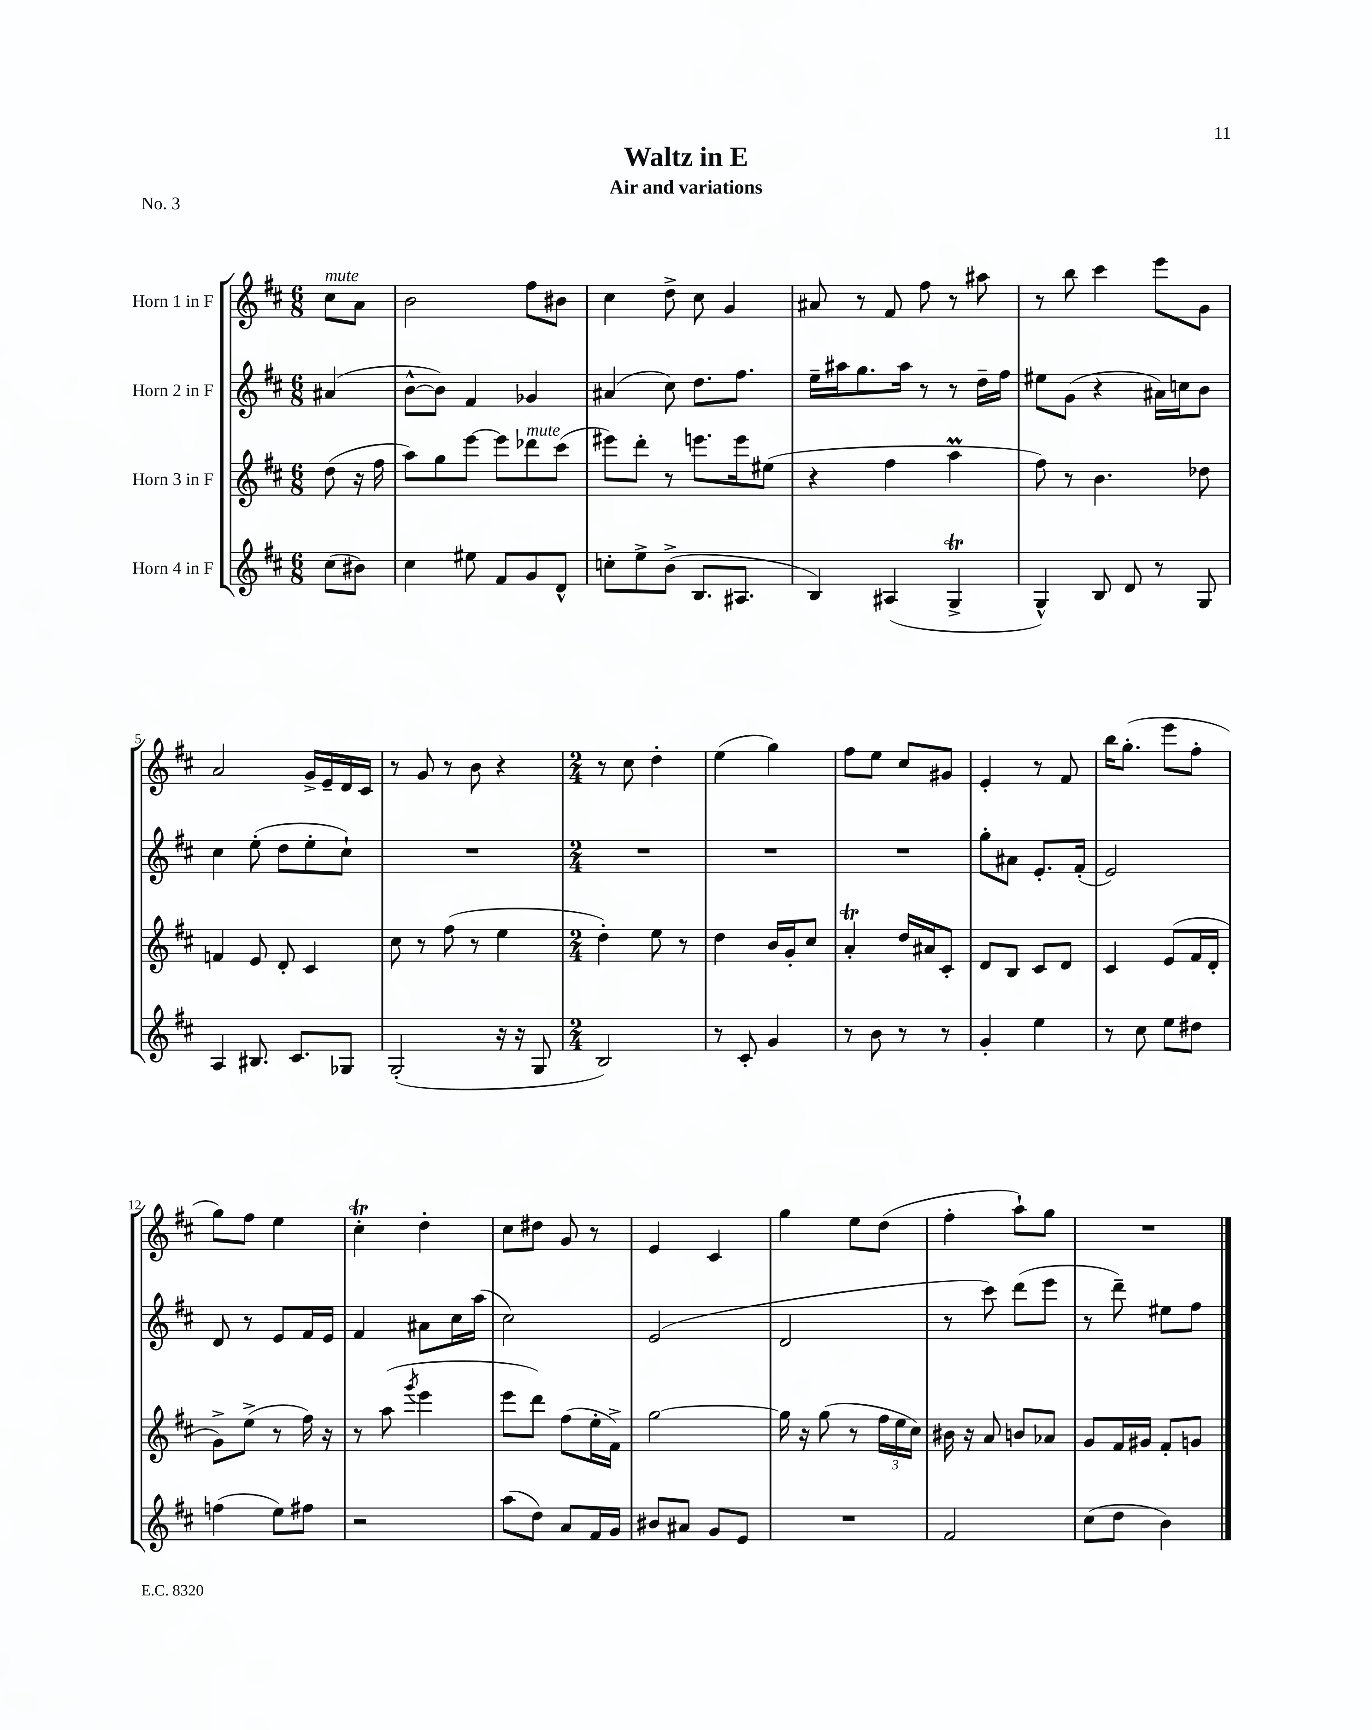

**kern	**kern	**kern	**kern
*part4	*part3	*part2	*part1
*staff4	*staff3	*staff2	*staff1
*I"Horn 4 in F	*I"Horn 3 in F	*I"Horn 2 in F	*I"Horn 1 in F
*clefG2	*clefG2	*clefG2	*clefG2
*k[f#c#]	*k[f#c#]	*k[f#c#]	*k[f#c#]
*M6/8	*M6/8	*M6/8	*M6/8
=	=	=	=
!	!	!	!LO:TX:a:i:t=mute
(8cc#\L	(8dd\	(4a#X/	8cc#\L
8b#X\J)	16r	.	8a\J
.	16ff#\	.	.
=1	=1	=1	=1
4cc#\	8aa\L)	[8b^^\L	2b\
.	8gg\	8b\J])	.
8ee#X\	[8eee\J	4f#/	.
8f#/L	8eee\L]	.	.
!	!LO:TX:a:i:t=mute	!	!
8g/	8ddd-X\	4g-X/	8ff#\L
8d^^/J	(8ccc#\J	.	8b#X\J
=2	=2	=2	=2
8ccn'\L	8eee#X\L)	(4a#X/	4cc#\
8ee^\	8ddd'\J	.	.
(8b^\J	8r	8cc#\)	8dd^\
8.B/L	8.eeen\L	8.dd\L	8cc#\
.	.	.	4g/
8.A#X/J	16eee\k	8.ff#\J	.
.	(8ee#X\J	.	.
=3	=3	=3	=3
4B/)	4r	16ee~\LL	8a#X/
.	.	16aa#X\J	.
.	.	8.gg\	8r
(4A#X/	4ff#\	.	8f#/
.	.	16aa#\Jk	.
.	.	8r	8ff#\
4GT^/	4aaM\	8r	8r
.	.	16dd~\LL	8aa#X\
.	.	16ff#\JJ	.
=4	=4	=4	=4
4G^^/)	8ff#\)	8ee#X\L	8r
.	8r	(8g\J	8bb\
8B/	4.b\	4r	4ccc#\
8d/	.	.	.
8r	.	16a#X\LL)	8eee\L
.	.	16ccn\J	.
8G/	8dd-X\	8b\J	8g\J
!!LO:LB:g=z
=5	=5	=5	=5
4A/	4fn/	4cc#\	2a/
8.B#X/	8e/	(8ee'\	.
.	8d'/	8dd\L	.
8.c#/L	.	.	.
.	4c#/	8ee'\	16g^/LL
.	.	.	16e~/
8G-X/J	.	8cc#`\J)	16d/
.	.	.	16c#/JJ
=6	=6	=6	=6
(2G'/	8cc#\	2.r	8r
.	8r	.	8g/
.	(8ff#\	.	8r
.	8r	.	8b\
16r	4ee\	.	4r
16r	.	.	.
8G/	.	.	.
=7	=7	=7	=7
*M2/4	*M2/4	*M2/4	*M2/4
2B/)	4dd'\)	2r	8r
.	.	.	8cc#\
.	8ee\	.	4dd'\
.	8r	.	.
=8	=8	=8	=8
8r	4dd\	2r	(4ee\
8c#'/	.	.	.
4g/	16b/LL	.	4gg\)
.	16g'/J	.	.
.	8cc#/J	.	.
=9	=9	=9	=9
8r	4aT'/	2r	8ff#\L
8b\	.	.	8ee\J
8r	16dd/LL	.	8cc#/L
.	16a#X/J	.	.
8r	8c#'/J	.	8g#X/J
=10	=10	=10	=10
4g'/	8d/L	8gg'\L	4e'/
.	8B/J	8a#X\J	.
4ee\	8c#/L	8.e'/L	8r
.	8d/J	.	8f#/
.	.	(16f#'/Jk	.
=11	=11	=11	=11
8r	4c#/	2e/)	16bb\KL
.	.	.	(8.gg'\J
8cc#\	.	.	.
8ee\L	(8e/L	.	8eee\L
8dd#X\J	16f#/L	.	8ff#'\J
.	16d'/JJ	.	.
!!LO:LB:g=z
=12	=12	=12	=12
(4ffn\	8g^\L)	8d/	8gg\L)
.	(8ee^\J	8r	8ff#\J
8ee\L)	8r	8e/L	4ee\
8ff#X\J	16ff#\)	16f#/L	.
.	16r	16e/JJ	.
=13	=13	=13	=13
2r	8r	4f#/	4cc#t'\
.	(8aa\	.	.
.	8qggg/	.	.
.	4eee\	8a#X\L	4dd'\
.	.	16cc#\L	.
.	.	(16aa\JJ	.
=14	=14	=14	=14
(8aa\L	8eee\L	2cc#\)	8cc#\L
8dd\J)	8ddd\J)	.	8dd#X\J
8a/L	(8ff#\L	.	8g/
16f#/L	16ee'\L	.	8r
16g/JJ	16f#^\JJ)	.	.
=15	=15	=15	=15
8b#X/L	[2gg\	(2e/	4e/
8a#X/J	.	.	.
8g/L	.	.	4c#/
8e/J	.	.	.
=16	=16	=16	=16
2r	16gg\]	2d/	4gg\
.	16r	.	.
.	(8gg\	.	.
.	8r	.	8ee\L
.	24ff#\LL	.	(8dd\J
.	24ee\	.	.
.	24cc#\JJ)	.	.
=17	=17	=17	=17
2f#/	16b#X\	8r	4ff#'\
.	16r	.	.
.	8a/	8ccc#\)	.
.	8bn/L	(8ddd\L	8aa`\L)
.	8a-X/J	8eee\J	8gg\J
=18	=18	=18	=18
(8cc#\L	8g/L	8r	2r
8dd\J	16f#/L	8ddd~\)	.
.	16g#X/JJ	.	.
4b\)	8f#'/L	8ee#X\L	.
.	8gn/J	8ff#\J	.
==	==	==	==
*-	*-	*-	*-
